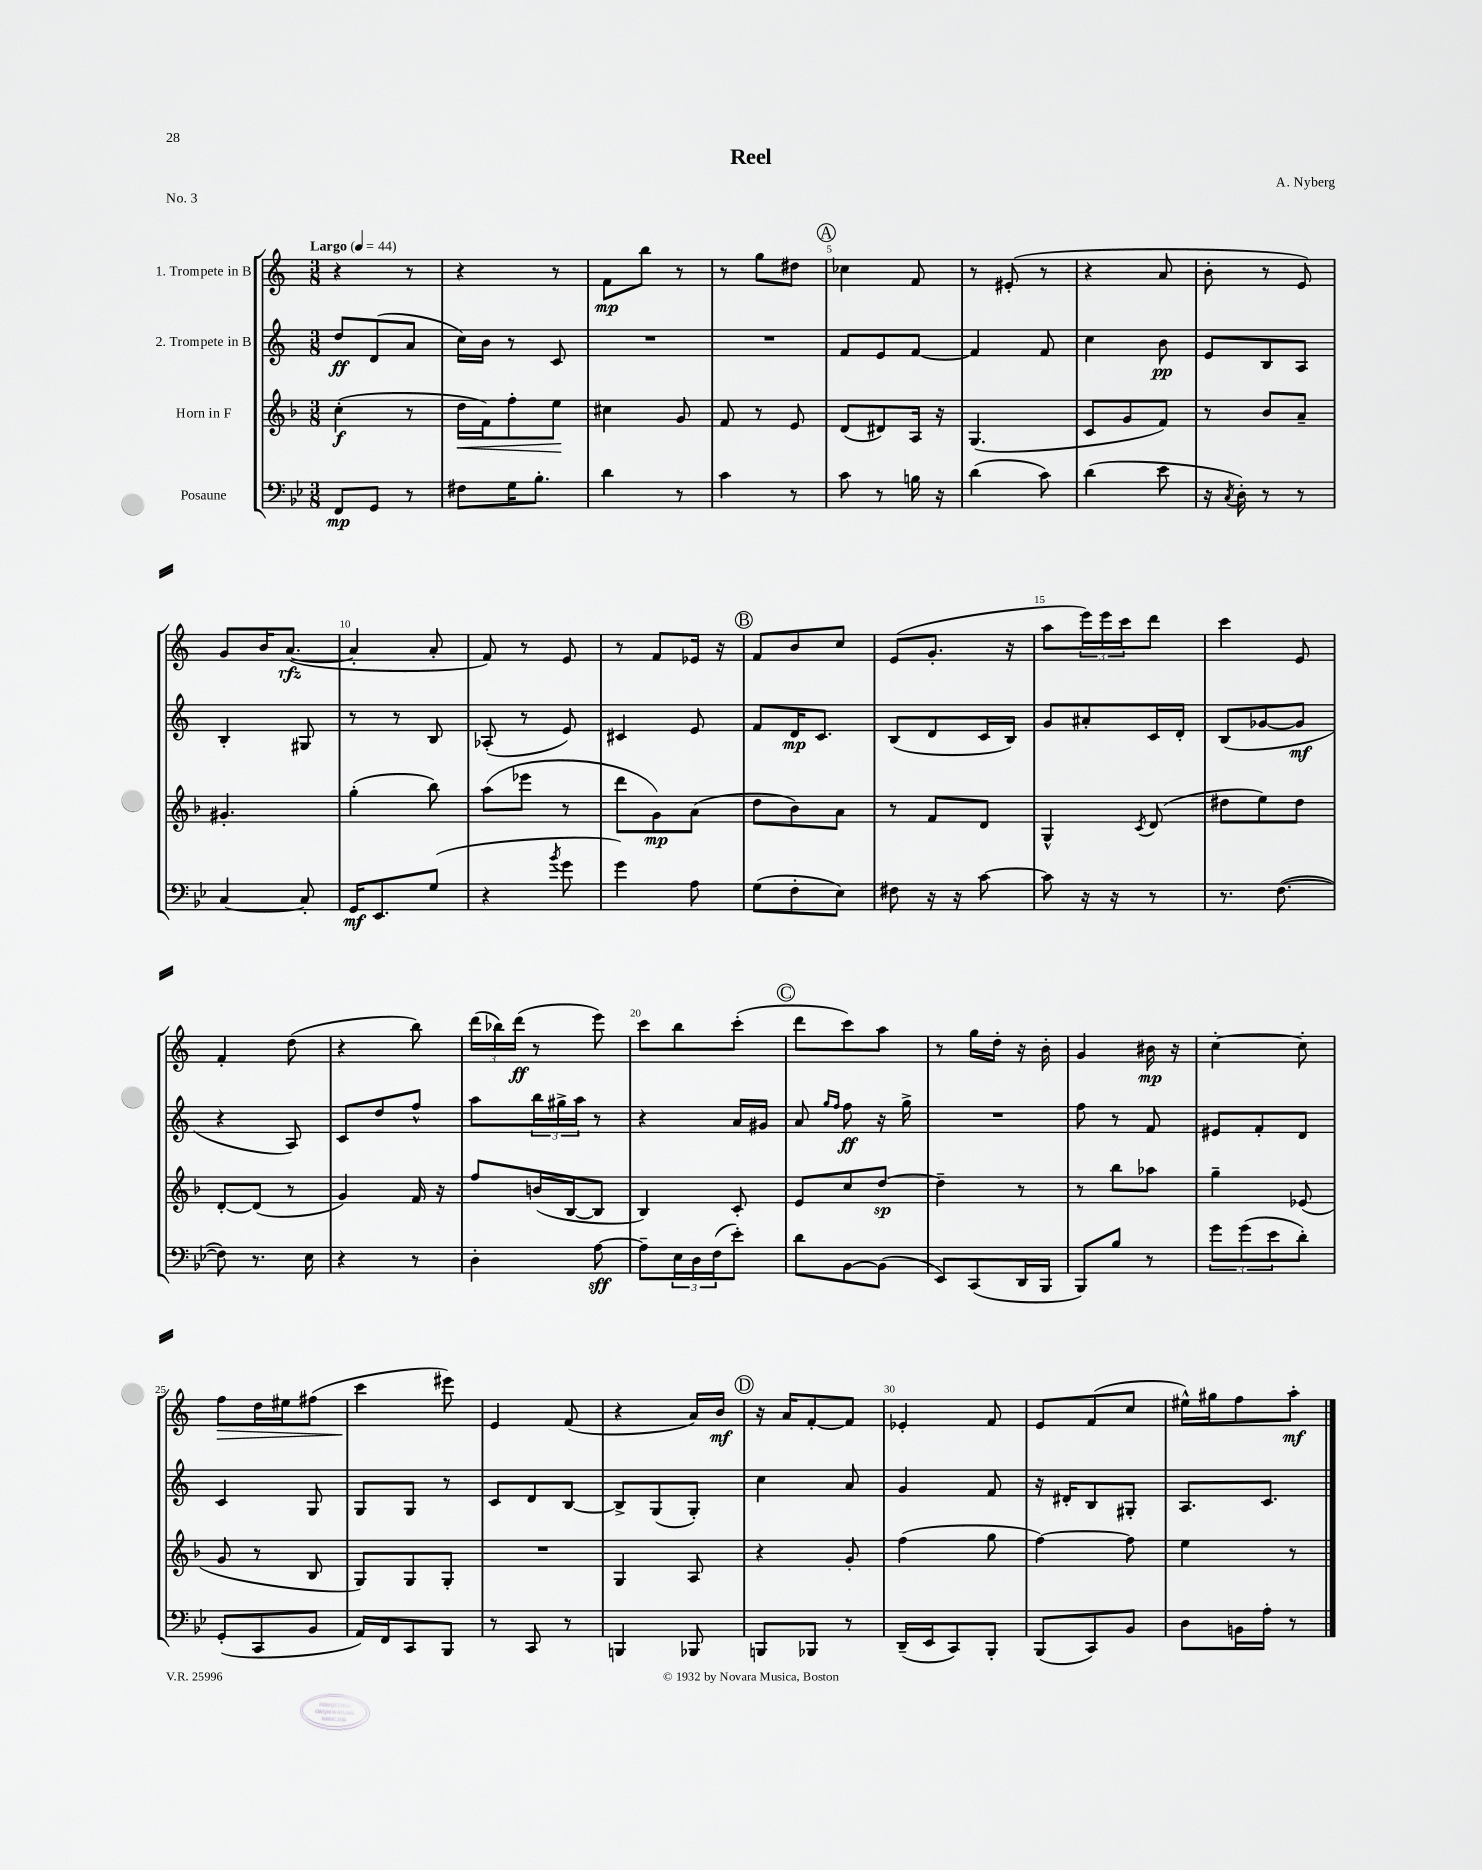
\header { title = "Reel" composer = "A. Nyberg" piece = "No. 3" }
<<
\new StaffGroup <<
\new Staff = "s0" \with { instrumentName = "1. Trompete in B" } {
    \clef treble \key c \major \numericTimeSignature \time 3/8 \tempo "Largo" 4 = 44
    r4 r8 |
    r4 r8 |
    f'8\mp b''8 r8 |
    r8 g''8 dis''8 |
    \mark \markup { \circle "A" } ces''4 f'8 |
    r8 eis'8-.( r8 |
    r4 a'8 |
    b'8-. r8 e'8) |
    g'8 b'16 a'8.~\rfz( |
    a'4-. a'8-. |
    f'8) r8 e'8 |
    r8 f'8 ees'16 r16 |
    \mark \markup { \circle "B" } f'8 b'8 c''8 |
    e'8( g'8.-. r16 |
    a''8 \tuplet 3/2 { e'''16) e'''16 c'''16 } d'''8 |
    c'''4 e'8 |
    f'4-. d''8( |
    r4 b''8) |
    \tuplet 3/2 { d'''16( bes''16) d'''16\ff( } r8 e'''8) |
    c'''8 b''8 c'''8-.( |
    \mark \markup { \circle "C" } d'''8 c'''8) a''8 |
    r8 g''16 d''16-. r16 b'16-. |
    g'4 bis'16\mp r16 |
    c''4~-. c''8-. |
    f''8\> d''16 eis''16 fis''8( |
    c'''4\! eis'''8) |
    e'4 f'8( |
    r4 a'16) b'16\mf |
    \mark \markup { \circle "D" } r16 a'16 f'8~-. f'8 |
    ees'4-. f'8 |
    e'8 f'8( c''8 |
    eis''16-^) gis''16 f''8 a''8-.\mf \bar "|." |
}
\new Staff = "s1" \with { instrumentName = "2. Trompete in B" } {
    \clef treble \key c \major \numericTimeSignature \time 3/8
    d''8\ff d'8( a'8 |
    c''16) b'16 r8 c'8 |
    R4. |
    R4. |
    \mark \markup { \circle "A" } f'8 e'8 f'8~ |
    f'4 f'8 |
    c''4 b'8\pp |
    e'8 b8 a8 |
    b4-. gis8 |
    r8 r8 b8 |
    aes8-.( r8 e'8) |
    cis'4 e'8 |
    \mark \markup { \circle "B" } f'8 d'16\mp c'8. |
    b8( d'8 c'16 b16) |
    g'8 ais'8-. c'16 d'16-. |
    b8( ges'8~ ges'8\mf |
    r4 a8) |
    c'8 d''8 f''8-^ |
    a''8 \tuplet 3/2 { b''16 gis''16-> a''16 } r8 |
    r4 a'16 gis'16 |
    \mark \markup { \circle "C" } a'8 \grace { g''16 f''16 } f''8\ff r16 g''16-> |
    R4. |
    f''8 r8 f'8 |
    eis'8 f'8-. d'8 |
    c'4 g8 |
    g8 g8 r8 |
    c'8 d'8 b8~ |
    b8-> g8( g8-.) |
    \mark \markup { \circle "D" } c''4 a'8 |
    g'4 f'8 |
    r16 dis'16-. b8 gis8-. |
    a8. c'8. \bar "|." |
}
\new Staff = "s2" \with { instrumentName = "Horn in F" } {
    \clef treble \key f \major \numericTimeSignature \time 3/8
    c''4-.\f( r8 |
    d''16\< f'16) f''8-. e''8\! |
    cis''4 g'8 |
    f'8 r8 e'8 |
    \mark \markup { \circle "A" } d'8( dis'8) a16 r16 |
    g4.( |
    c'8 g'8 f'8) |
    r8 bes'8 a'8-- |
    gis'4.-. |
    g''4-.( bes''8) |
    a''8( ees'''8 r8 |
    d'''8 g'8\mp) a'8( |
    \mark \markup { \circle "B" } d''8 bes'8) a'8 |
    r8 f'8 d'8 |
    g4-^ \acciaccatura { c'8 } d'8( |
    dis''8 e''8) dis''8 |
    d'8~-. d'8( r8 |
    g'4) f'16 r16 |
    f''8 b'16( bes16~ bes8 |
    bes4) c'8-. |
    \mark \markup { \circle "C" } e'8 c''8 d''8~\sp |
    d''4-- r8 |
    r8 bes''8 aes''8 |
    g''4-- ees'8( |
    g'8 r8 bes8 |
    g8) g8 g8-. |
    R4. |
    g4 a8 |
    \mark \markup { \circle "D" } r4 g'8-. |
    f''4( g''8 |
    f''4~) f''8 |
    e''4 r8 \bar "|." |
}
\new Staff = "s3" \with { instrumentName = "Posaune" } {
    \clef bass \key bes \major \numericTimeSignature \time 3/8
    f,8\mp g,8 r8 |
    fis8 g16 bes8.-. |
    d'4 r8 |
    c'4 r8 |
    \mark \markup { \circle "A" } c'8 r8 b16 r16 |
    d'4( c'8) |
    d'4( ees'8 |
    r16 \acciaccatura { c8 } d16-.) r8 r8 |
    c4~ c8-. |
    g,16\mf ees,8. g8( |
    r4 \acciaccatura { bes'8 } g'8 |
    g'4) a8 |
    \mark \markup { \circle "B" } g8( f8-. ees8) |
    fis8 r16 r16 c'8~ |
    c'8 r16 r16 r8 |
    r8. f8.~( |
    f8) r8. ees16 |
    r4 r8 |
    d4-. a8~\sff |
    a8-- \tuplet 3/2 { ees16 d16 f16( } ees'8-.) |
    \mark \markup { \circle "C" } d'8 bes,8~ bes,8( |
    ees,8) c,8( d,16 bes,,16 |
    bes,,8) bes8 r8 |
    \tuplet 3/2 { g'8 g'8( ees'8 } d'8-.) |
    g,8-.( c,8 bes,8 |
    a,16) f,16 c,8 bes,,8 |
    r8 c,8 r8 |
    b,,4 bes,,8 |
    \mark \markup { \circle "D" } b,,8 bes,,8 r8 |
    d,16--( ees,16 c,8) bes,,8-. |
    bes,,8( c,8) bes,8 |
    d8 b,16 a16-. r8 \bar "|." |
}
>>
>>
\layout { \context { \Score \override BarNumber.break-visibility = ##(#f #t #t) barNumberVisibility = #(every-nth-bar-number-visible 5) } }
